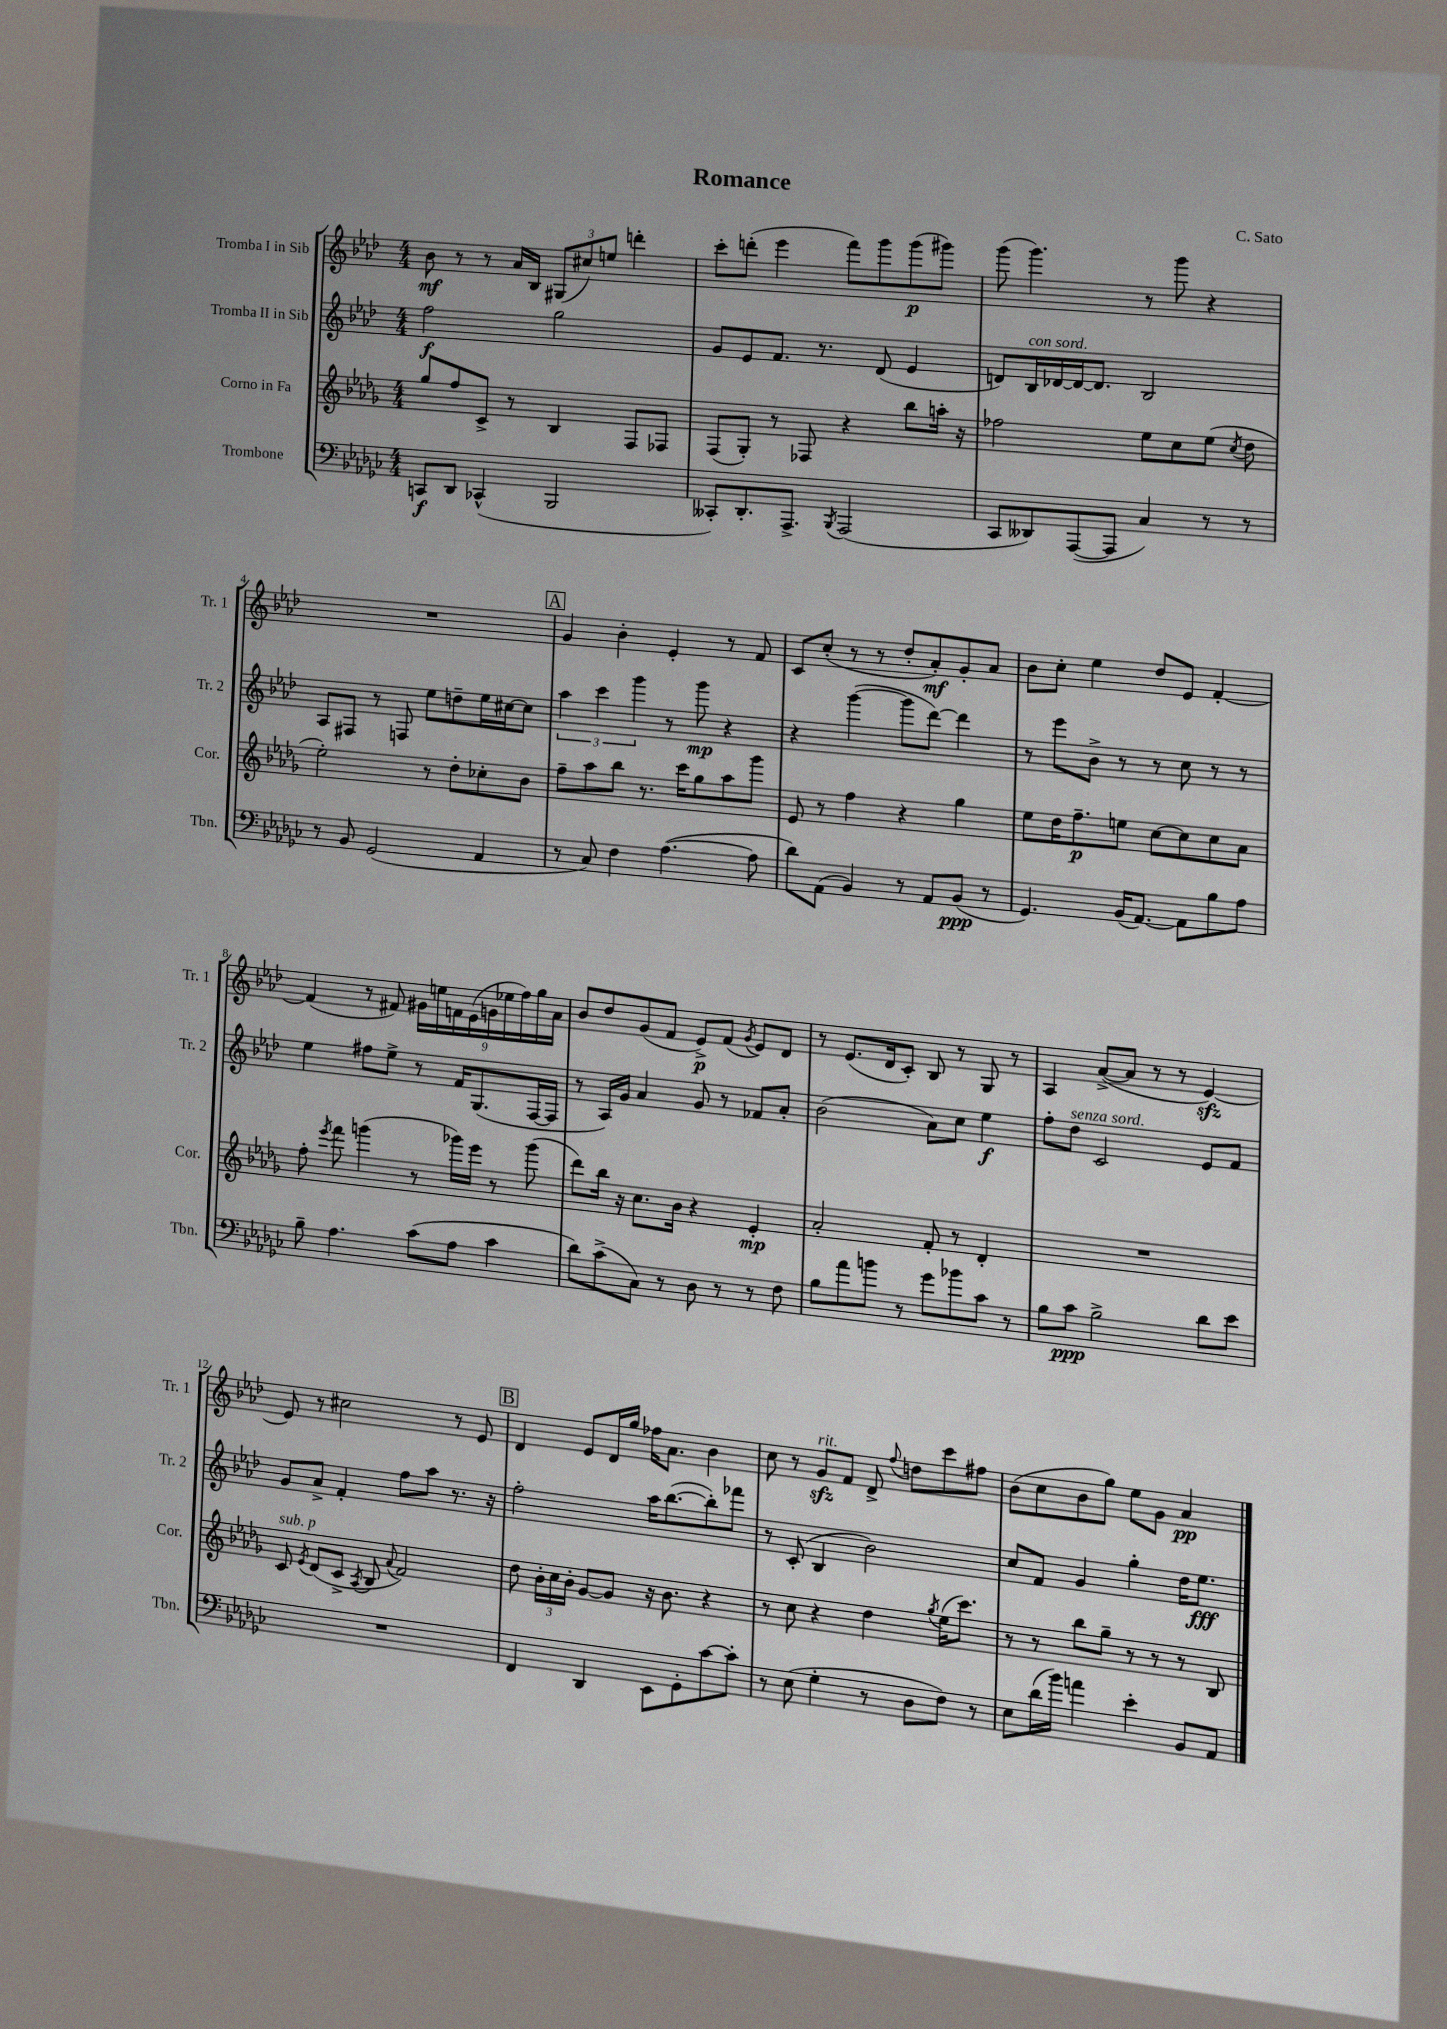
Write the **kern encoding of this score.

**kern	**dynam	**kern	**dynam	**kern	**dynam	**kern	**dynam
*part4	*part4	*part3	*part3	*part2	*part2	*part1	*part1
*staff4	*staff4	*staff3	*staff3	*staff2	*staff2	*staff1	*staff1
*I"Trombone	*	*I"Corno in Fa	*	*I"Tromba II in Sib	*	*I"Tromba I in Sib	*
*I'Tbn.	*	*I'Cor.	*	*I'Tr. 2	*	*I'Tr. 1	*
*clefF4	*	*clefG2	*	*clefG2	*	*clefG2	*
*k[b-e-a-d-g-c-]	*	*k[b-e-a-d-g-]	*	*k[b-e-a-d-]	*	*k[b-e-a-d-]	*
*M4/4	*	*M4/4	*	*M4/4	*	*M4/4	*
=1	=1	=1	=1	=1	=1	=1	=1
8CCn/L	f	8gg-/L	.	2ff\	f	8b-\	mf
8DD-/J	.	8ff/	.	.	.	8r	.
(4CC-X^^/	.	8c^/J	.	.	.	8r	.
.	.	8r	.	.	.	16a-/LL	.
.	.	.	.	.	.	16B-/JJ	.
2BBB-/	.	4B-/	.	2gg\	.	(12G#X/L	.
.	.	.	.	.	.	12cc#X/)	.
.	.	.	.	.	.	12een/J	.
.	.	8F/L	.	.	.	4dddn'\	.
.	.	8F-X/J	.	.	.	.	.
=2	=2	=2	=2	=2	=2	=2	=2
8CC--X'/L)	.	(8F/L	.	8g/L	.	8ccc'\L	.
8.DD-'/	.	8G-'/J)	.	8e-/	.	(8dddn'\J	.
.	.	8r	.	8.f/J	.	4eee-\	.
8.AAA-^/J	.	.	.	.	.	.	.
.	.	8F-X/	.	.	.	.	.
.	.	.	.	8.r	.	.	.
8qBBB-/	.	.	.	.	.	.	.
(2AAA-/	.	4r	.	.	.	8fff\L)	.
.	.	.	.	(8d-/	.	8ggg\	.
.	.	8bb-\L	.	4e-/	.	(8ggg\	p
.	.	16aan'\Jk	.	.	.	8ggg#X\J)	.
.	.	16r	.	.	.	.	.
=3	=3	=3	=3	=3	=3	=3	=3
8CC-/L	.	2ff-X\	.	8dn/L)	.	(8ggg\	.
!	!	!	!	!LO:TX:a:i:t=con sord.	!	!	!
8DD--X/)	.	.	.	16B-/L	.	4.ggg\)	.
.	.	.	.	[16d-X/	.	.	.
([8AAA-/	.	.	.	16d-/J_	.	.	.
.	.	.	.	8.d-/J]	.	.	.
8AAA-/J]	.	.	.	.	.	.	.
4C-/)	.	8ee-\L	.	2B-/	.	8r	.
.	.	8cc\	.	.	.	8ggg\	.
8r	.	(8ee-\J	.	.	.	4r	.
.	.	8qcc/	.	.	.	.	.
8r	.	8dd-\	.	.	.	.	.
!!LO:LB:g=z
=4	=4	=4	=4	=4	=4	=4	=4
8r	.	2ee-'\)	.	8A-/L	.	1r	.
8BB-/	.	.	.	8F#X/J	.	.	.
(2GG-/	.	.	.	8r	.	.	.
.	.	.	.	8Fn/	.	.	.
.	.	8r	.	8ee-\L	.	.	.
.	.	8dd-'\L	.	8ddn~\	.	.	.
4AA-/	.	8cc-X'\	.	16ee-\L	.	.	.
.	.	.	.	[16cc#X\J	.	.	.
.	.	8b-\J	.	8cc#\J]	.	.	.
!!LO:REH:place=s1:t=A
=5	=5	=5	=5	=5	=5	=5	=5
8r	.	8ff~\L	.	6aa-\	.	4g/	.
8C-/)	.	8aa-\	.	.	.	.	.
.	.	.	.	6ccc\	.	.	.
4F\	.	8bb-\J	.	.	.	4b-'\	.
.	.	.	.	6ggg\	.	.	.
.	.	8.r	.	.	.	.	.
([4.A-\	.	.	.	8r	.	4e-'/	.
.	.	16ccc\KL	.	.	.	.	.
.	.	8gg-\	.	8ggg\	mp	.	.
.	.	8aa-\	.	4r	.	8r	.
8A-\]	.	8ggg-\J	.	.	.	8f/	.
=6	=6	=6	=6	=6	=6	=6	=6
8d-\L)	.	8e-/	.	4r	.	8c/L	.
(8AA-\J	.	8r	.	.	.	(8cc'/J	.
4BB-/)	.	4ff\	.	([4ggg\	.	8r	.
.	.	.	.	.	.	8r	.
8r	.	4r	.	8ggg\L]	.	8dd-'/L	.
8AA-/L	.	.	.	[8ddd-\J)	.	8a-'/)	mf
(8BB-/J	ppp	4gg-\	.	4ddd-\]	.	8g'/	.
8r	.	.	.	.	.	8a-/J	.
=7	=7	=7	=7	=7	=7	=7	=7
4.GG-/)	.	8ee-\L	.	8r	.	8b-\L	.
.	.	16dd-\K	.	8eee-\L	.	8cc'\J	.
.	.	8.ff~\	p	.	.	.	.
.	.	.	.	8b-^\J	.	4ee-\	.
(16BB-/KL	.	8een\J	.	8r	.	.	.
[8.AA-/J)	.	.	.	.	.	.	.
.	.	[8cc\L	.	8r	.	8dd-/L	.
8AA-\L]	.	8cc\]	.	8cc\	.	8e-/J	.
8B-\	.	8cc\	.	8r	.	[4f'/	.
8A-\J	.	8a-\J	.	8r	.	.	.
!!LO:LB:g=z
=8	=8	=8	=8	=8	=8	=8	=8
8B-~\	.	8ff'\	.	4ee-\	.	(4f/]	.
.	.	8qeee-/	.	.	.	.	.
4.A-\	.	8fff\	.	.	.	.	.
.	.	(4gggn\	.	8ff#X\L	.	8r	.
.	.	.	.	8ee-^\J	.	8f#X/)	.
(8c-\L	.	8r	.	8r	.	18g#X\LL	.
.	.	.	.	.	.	18een\	.
.	.	.	.	.	.	18fn\	.
8A-\J	.	16ggg-X\LL)	.	16f/KL	.	.	.
.	.	.	.	.	.	(18e-\	.
.	.	16eee-\JJ	.	(8.G/	.	.	.
.	.	.	.	.	.	18gn\	.
4c-\	.	8r	.	.	.	.	.
.	.	.	.	.	.	18ee-X\	.
.	.	.	.	.	.	18ff\)	.
.	.	(8ggg-\	.	[16F/L	.	.	.
.	.	.	.	.	.	18gg\	.
.	.	.	.	16F/JJ]	.	.	.
.	.	.	.	.	.	18a-\JJ	.
=9	=9	=9	=9	=9	=9	=9	=9
8d-\L)	.	8ddd-\L)	.	8r	.	8b-/L	.
(8c-^\	.	16bb-\Jk	.	16A-/LL)	.	8dd-/	.
.	.	16r	.	16g/JJ	.	.	.
8C-\J)	.	8.cc\L	.	4a-/	.	(8g/	.
8r	.	.	.	.	.	8f/J	.
.	.	16b-\Jk	.	.	.	.	.
8D-\	.	4r	.	8g/	.	8e-^/L)	p
8r	.	.	.	8r	.	(8f/J	.
.	.	.	.	.	.	8qg/	.
8r	.	4e-'/	mp	8f-X/L	.	8e-/L)	.
8F\	.	.	.	8a-'/J	.	8d-/J	.
=10	=10	=10	=10	=10	=10	=10	=10
8B-\L	.	2a-'/	.	(2b-\	.	8r	.
8a-\	.	.	.	.	.	(8.e-/L	.
8bn\J	.	.	.	.	.	.	.
.	.	.	.	.	.	16d-/k	.
8r	.	.	.	.	.	8c'/J)	.
8g-\L	.	8f'/	.	8a-\L)	.	8B-/	.
8b-X\	.	8r	.	8cc\J	.	8r	.
8c-\J	.	4d-'/	.	4ee-\	f	8G/	.
8r	.	.	.	.	.	8r	.
=11	=11	=11	=11	=11	=11	=11	=11
8B-\L	.	1r	.	8ff'\L	.	4A-/	.
!	!	!	!	!LO:TX:a:i:t=senza sord.	!	!	!
8c-\J	ppp	.	.	8dd-\J	.	.	.
2B-^\	.	.	.	2c/	.	([8a-^/L	.
.	.	.	.	.	.	8a-/J]	.
.	.	.	.	.	.	8r	.
.	.	.	.	.	.	8r	.
8d-\L	.	.	.	8e-/L	.	[4e-zz/)	.
8e-\J	.	.	.	8f/J	.	.	.
!!LO:LB:g=z
=12	=12	=12	=12	=12	=12	=12	=12
!	!	!LO:TX:a:i:t=sub. p	!	!	!	!	!
1r	.	8c/	.	8g/L	.	8e-/]	.
.	.	8qe-/	.	.	.	.	.
.	.	(8d-/L	.	8a-^/J	.	8r	.
.	.	8c^/J	.	4f'/	.	2cc#X\	.
.	.	8qA-/	.	.	.	.	.
.	.	8B-/	.	.	.	.	.
.	.	8qqa-/	.	.	.	.	.
.	.	2f/)	.	8ff\L	.	.	.
.	.	.	.	8aa-\J	.	.	.
.	.	.	.	8.r	.	8r	.
.	.	.	.	.	.	8e-/	.
.	.	.	.	16r	.	.	.
!!LO:REH:place=s1:t=B
=13	=13	=13	=13	=13	=13	=13	=13
4FF/	.	8dd-\	.	2ff'\	.	4d-/	.
.	.	24b-'\LL	.	.	.	.	.
.	.	24cc\	.	.	.	.	.
.	.	24b-'\JJ	.	.	.	.	.
4DD-/	.	[8g-/L	.	.	.	8e-/L	.
.	.	8g-/J]	.	.	.	16d-/L	.
.	.	.	.	.	.	16gg/JJ	.
8EE-\L	.	16r	.	16aa-\KL	.	16ff-X\KL	.
.	.	8.b-\	.	([8.bb-\	.	8.a-\J	.
8GG-'\	.	.	.	.	.	.	.
[8c-\	.	4r	.	8bb-'\])	.	4b-\	.
8c-'\J]	.	.	.	8fff-X\J	.	.	.
=14	=14	=14	=14	=14	=14	=14	=14
8r	.	8r	.	8r	.	8cc\	.
(8E-\	.	8cc\	.	(8c'/	.	8r	.
!	!	!	!	!	!	!LO:TX:a:i:t=rit.	!
4G-'\	.	4r	.	4B-/	.	8gzz/L	.
.	.	.	.	.	.	8f/J	.
8r	.	4dd-\	.	2b-\)	.	8d-^/	.
.	.	.	.	.	.	8qqff/	.
8D-\L	.	.	.	.	.	8ddn\L	.
.	.	8qgg-/	.	.	.	.	.
8F\J)	.	(16ee-\KL	.	.	.	8ccc\	.
.	.	8.ccc\J)	.	.	.	.	.
8r	.	.	.	.	.	8ff#X\J	.
=15	=15	=15	=15	=15	=15	=15	=15
8E-\L	.	8r	.	8cc/L	.	(8b-\L	.
(16d-\L	.	8r	.	8f/J	.	8cc\	.
16b-\JJ)	.	.	.	.	.	.	.
4an\	.	8bb-\L	.	4g/	.	8b-\	.
.	.	8gg-~\J	.	.	.	8gg\J)	.
4e-'\	.	8r	.	4gg'\	.	8ee-\L	.
.	.	8r	.	.	.	8g\J	.
8BB-/L	.	8r	.	16dd-\KL	.	4a-/	pp
.	.	.	.	8.ee-\J	fff	.	.
8AA-/J	.	8B-/	.	.	.	.	.
==	==	==	==	==	==	==	==
*-	*-	*-	*-	*-	*-	*-	*-
